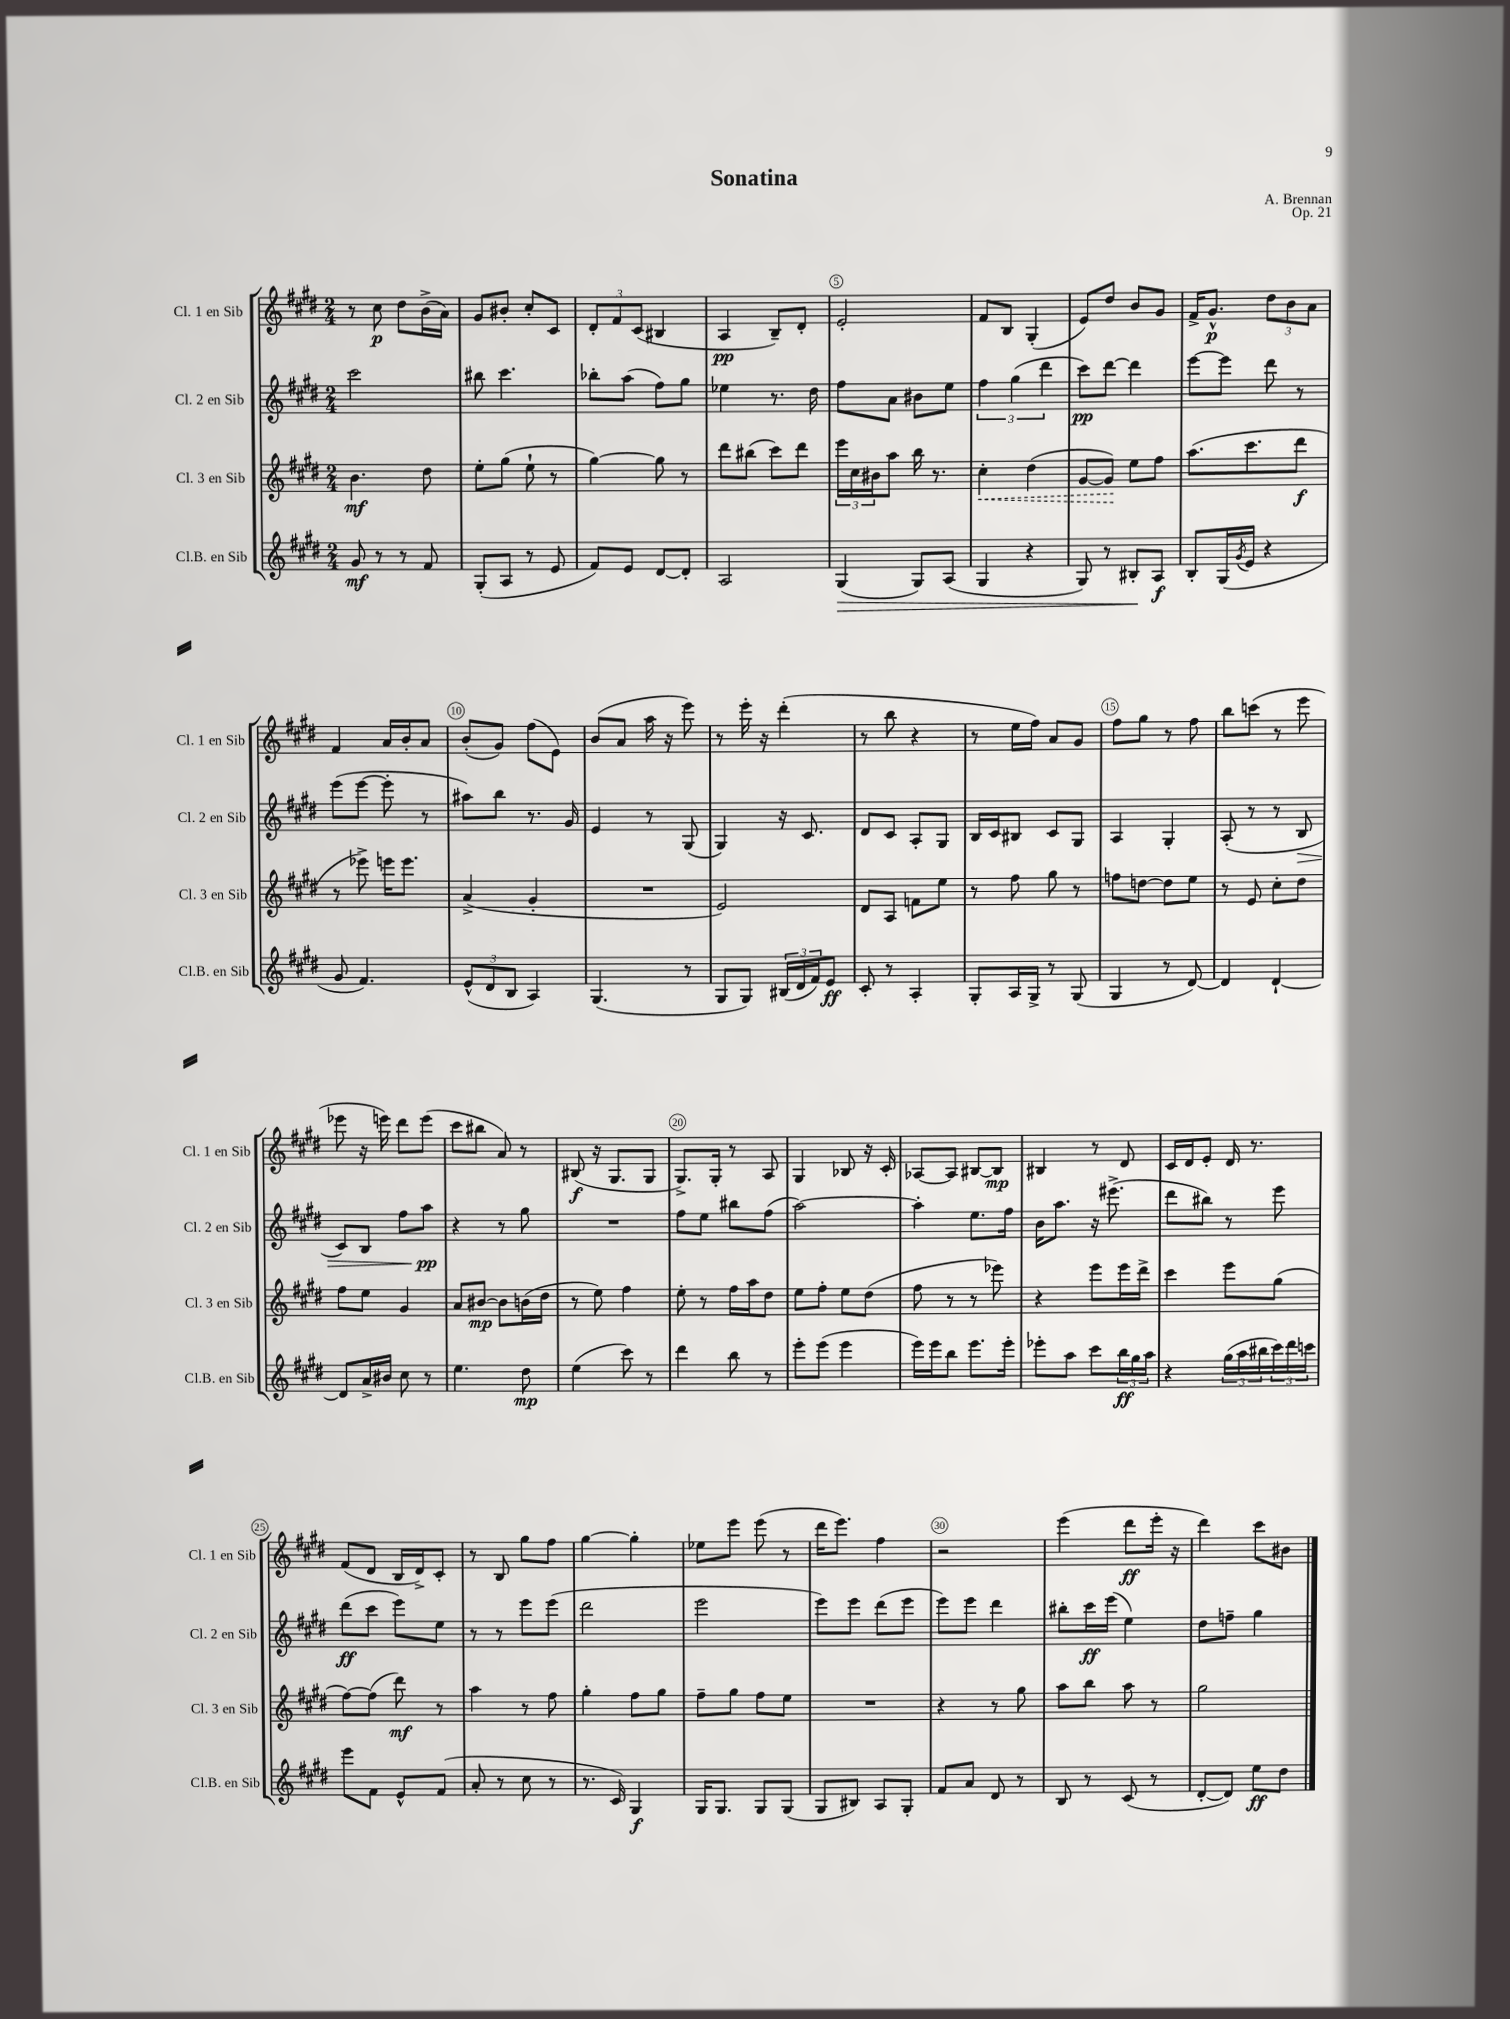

**kern	**kern	**kern	**kern
*staff4	*staff3	*staff2	*staff1
*clefG2	*clefG2	*clefG2	*clefG2
*k[f#c#g#d#]	*k[f#c#g#d#]	*k[f#c#g#d#]	*k[f#c#g#d#]
*M2/4	*M2/4	*M2/4	*M2/4
8g#	4.b	2ccc#	8r
8r	.	.	8cc#
8r	.	.	8dd#
8f#	8dd#	.	(16b^
.	.	.	16a)
=	=	=	=
(8G#'	8ee'	8bb#	8g#
8A	(8gg#	4.ccc#	8b#'
8r	8ee`	.	8cc#'
8e	8r	.	8c#
=	=	=	=
8f#)	[4gg#)	8bb-'	12d#'
.	.	.	12f#
8e	.	(8aa	.
.	.	.	(12c#
[8d#	8gg#]	8ff#)	4B#
8d#']	8r	8gg#	.
=	=	=	=
2A	8ddd#	4ee-	4A
.	(8bb#	.	.
.	8ccc#)	8.r	8B~)
.	8ddd#	.	8d#'
.	.	16dd#	.
=	=	=	=
(4G#	24eee	8ff#	2e'
.	24cc#	.	.
.	24b#	.	.
.	8aa	8a	.
8G#)	16bb	8b#	.
.	8.r	.	.
(8A	.	8ee	.
=	=	=	=
4G#	4cc#'	6ff#	8f#
.	.	.	8B
.	.	(6gg#	.
4r	(4dd#	.	(4G#'
.	.	6ddd#	.
=	=	=	=
8G#)	[8g#	8ccc#)	8e)
8r	8g#])	[8ddd#	8dd#
8B#'	8ee	4ddd#]	8b
8A	8ff#	.	8g#
=	=	=	=
8B'	(8.aa	[8eee	16f#^
.	.	.	8.g#^^
(16G#	.	8eee]	.
8qg#	.	.	.
16e	8.ccc#	.	.
4r	.	8ddd#	12dd#
.	.	.	12b
.	8ddd#	8r	.
.	.	.	12a
=	=	=	=
8g#	8r	(8eee	4f#
4.f#)	8eee-^)	[8eee	.
.	16eee	8eee']	16a
.	8.eee	.	16b'
.	.	8r	8a
=	=	=	=
(12e^^	(4a^	8aa#)	(8b'
12d#	.	.	.
.	.	8bb	8g#)
12B	.	.	.
4A)	4g#'	8.r	(8ff#
.	.	.	8e)
.	.	16g#	.
=	=	=	=
(4.G#	2r	4e	(8b
.	.	.	8a
.	.	8r	16aa
.	.	.	16r
8r	.	(8G#	8eee)
=	=	=	=
8G#	2e)	4G#)	8r
8G#)	.	.	16eee'
.	.	.	16r
(24B#	.	16r	(4ddd#'
24d#	.	.	.
.	.	8.c#	.
24f#)	.	.	.
8e	.	.	.
=	=	=	=
8c#'	8d#	8d#	8r
8r	8A	8c#	8bb
4A'	8f	8A'	4r
.	8ee	8G#	.
=	=	=	=
8G#'	8r	16B	8r
.	.	16c#	.
16A	8ff#	8B#	16ee
16G#^	.	.	16ff#)
8r	8gg#	8c#	8a
(8G#	8r	8G#	8g#
=	=	=	=
4G#	8ff	4A	8ff#
.	[8dd	.	8gg#
8r	8dd]	4G#'	8r
[8d#)	8ee	.	8ff#
=	=	=	=
4d#]	8r	(8A'	8bb
.	8e	8r	(8ccc
[4d#`	8cc#'	8r	8r
.	8dd#	8B	8eee
=	=	=	=
8d#]	8ff#	8c#)	8eee-
16a^	8ee	8B	16r
16b#	.	.	16eee)
8cc#	4g#	8ff#	8ddd#
8r	.	8aa	(8eee
=	=	=	=
4.ee	8a	4r	8ccc#
.	[8b#	.	8bb#
.	8b#]	8r	8a)
8dd#	(16b	8gg#	8r
.	16dd#	.	.
=	=	=	=
(4ee	8r	2r	(8B#
.	8ee)	.	16r
.	.	.	8.G#
8ccc#)	4ff#	.	.
8r	.	.	8G#
=	=	=	=
4ddd#	8ee'	8ff#	8.G#^)
.	8r	8ee	.
.	.	.	16G#'
8bb	16ff#	8bb#	8r
.	16aa	.	.
8r	8dd#	(8ff#	8A
=	=	=	=
8eee'	8ee	[2aa)	4G#
(8eee	8ff#'	.	.
4eee	8ee	.	8B-
.	(8dd#	.	16r
.	.	.	16c#'
=	=	=	=
16eee)	8ff#	4aa']	[8A-
16eee	.	.	.
8bb	8r	.	8A-]
8.eee	8r	8.ee	[8B#
.	8eee-)	.	8B#]
16eee'	.	16ff#	.
=	=	=	=
8eee-'	4r	16b	4B#
.	.	8.aa	.
8aa	.	.	.
8ccc#	8eee	16r	8r
.	.	(8.eee#^	.
24bb	16eee	.	8d#
24gg#	.	.	.
.	16ddd#^	.	.
24aa	.	.	.
=	=	=	=
4r	4ccc#	8ddd#	16c#
.	.	.	16d#
.	.	8bb#)	8e'
(24gg#	8eee	8r	16d#
24aa	.	.	.
.	.	.	8.r
24bb#	.	.	.
24ccc#)	(8gg#	8eee	.
24ddd#	.	.	.
24ccc	.	.	.
=	=	=	=
8eee	[8ff#)	(8ddd#	(8f#
8f#	(8ff#]	8ccc#	8d#
8e^^	8ddd#)	8eee)	16B
.	.	.	16d#^)
(8f#	8r	8ee	8c#'
=	=	=	=
8a'	4aa	8r	8r
8r	.	8r	8B
8cc#	8r	8eee	8gg#
8r	8ff#	(8eee	8ff#
=	=	=	=
8.r	4gg#'	2ddd#	[4gg#
16c#)	.	.	.
4G#	8ff#	.	4gg#']
.	8gg#	.	.
=	=	=	=
16G#	8ff#~	2eee	8ee-
8.G#	.	.	.
.	8gg#	.	8eee
8G#	8ff#	.	(8eee
(8G#	8ee	.	8r
=	=	=	=
8G#	2r	8eee)	16ddd#
.	.	.	8.eee)
8B#)	.	8eee	.
8A	.	(8ddd#	4ff#
8G#'	.	8eee	.
=	=	=	=
8f#	4r	8eee)	2r
8a	.	8eee	.
8d#	8r	4ddd#	.
8r	8gg#	.	.
=	=	=	=
8B	8aa	8bb#'	(4eee
8r	8bb	16ccc#	.
.	.	(16eee	.
(8c#	8aa	4ee)	8ddd#
8r	8r	.	16eee'
.	.	.	16r
=	=	=	=
[8d#'	2gg#	8dd#	4ddd#)
8d#])	.	8ff~	.
8ee	.	4gg#	8ccc#
8dd#	.	.	8b#
==	==	==	==
*-	*-	*-	*-
